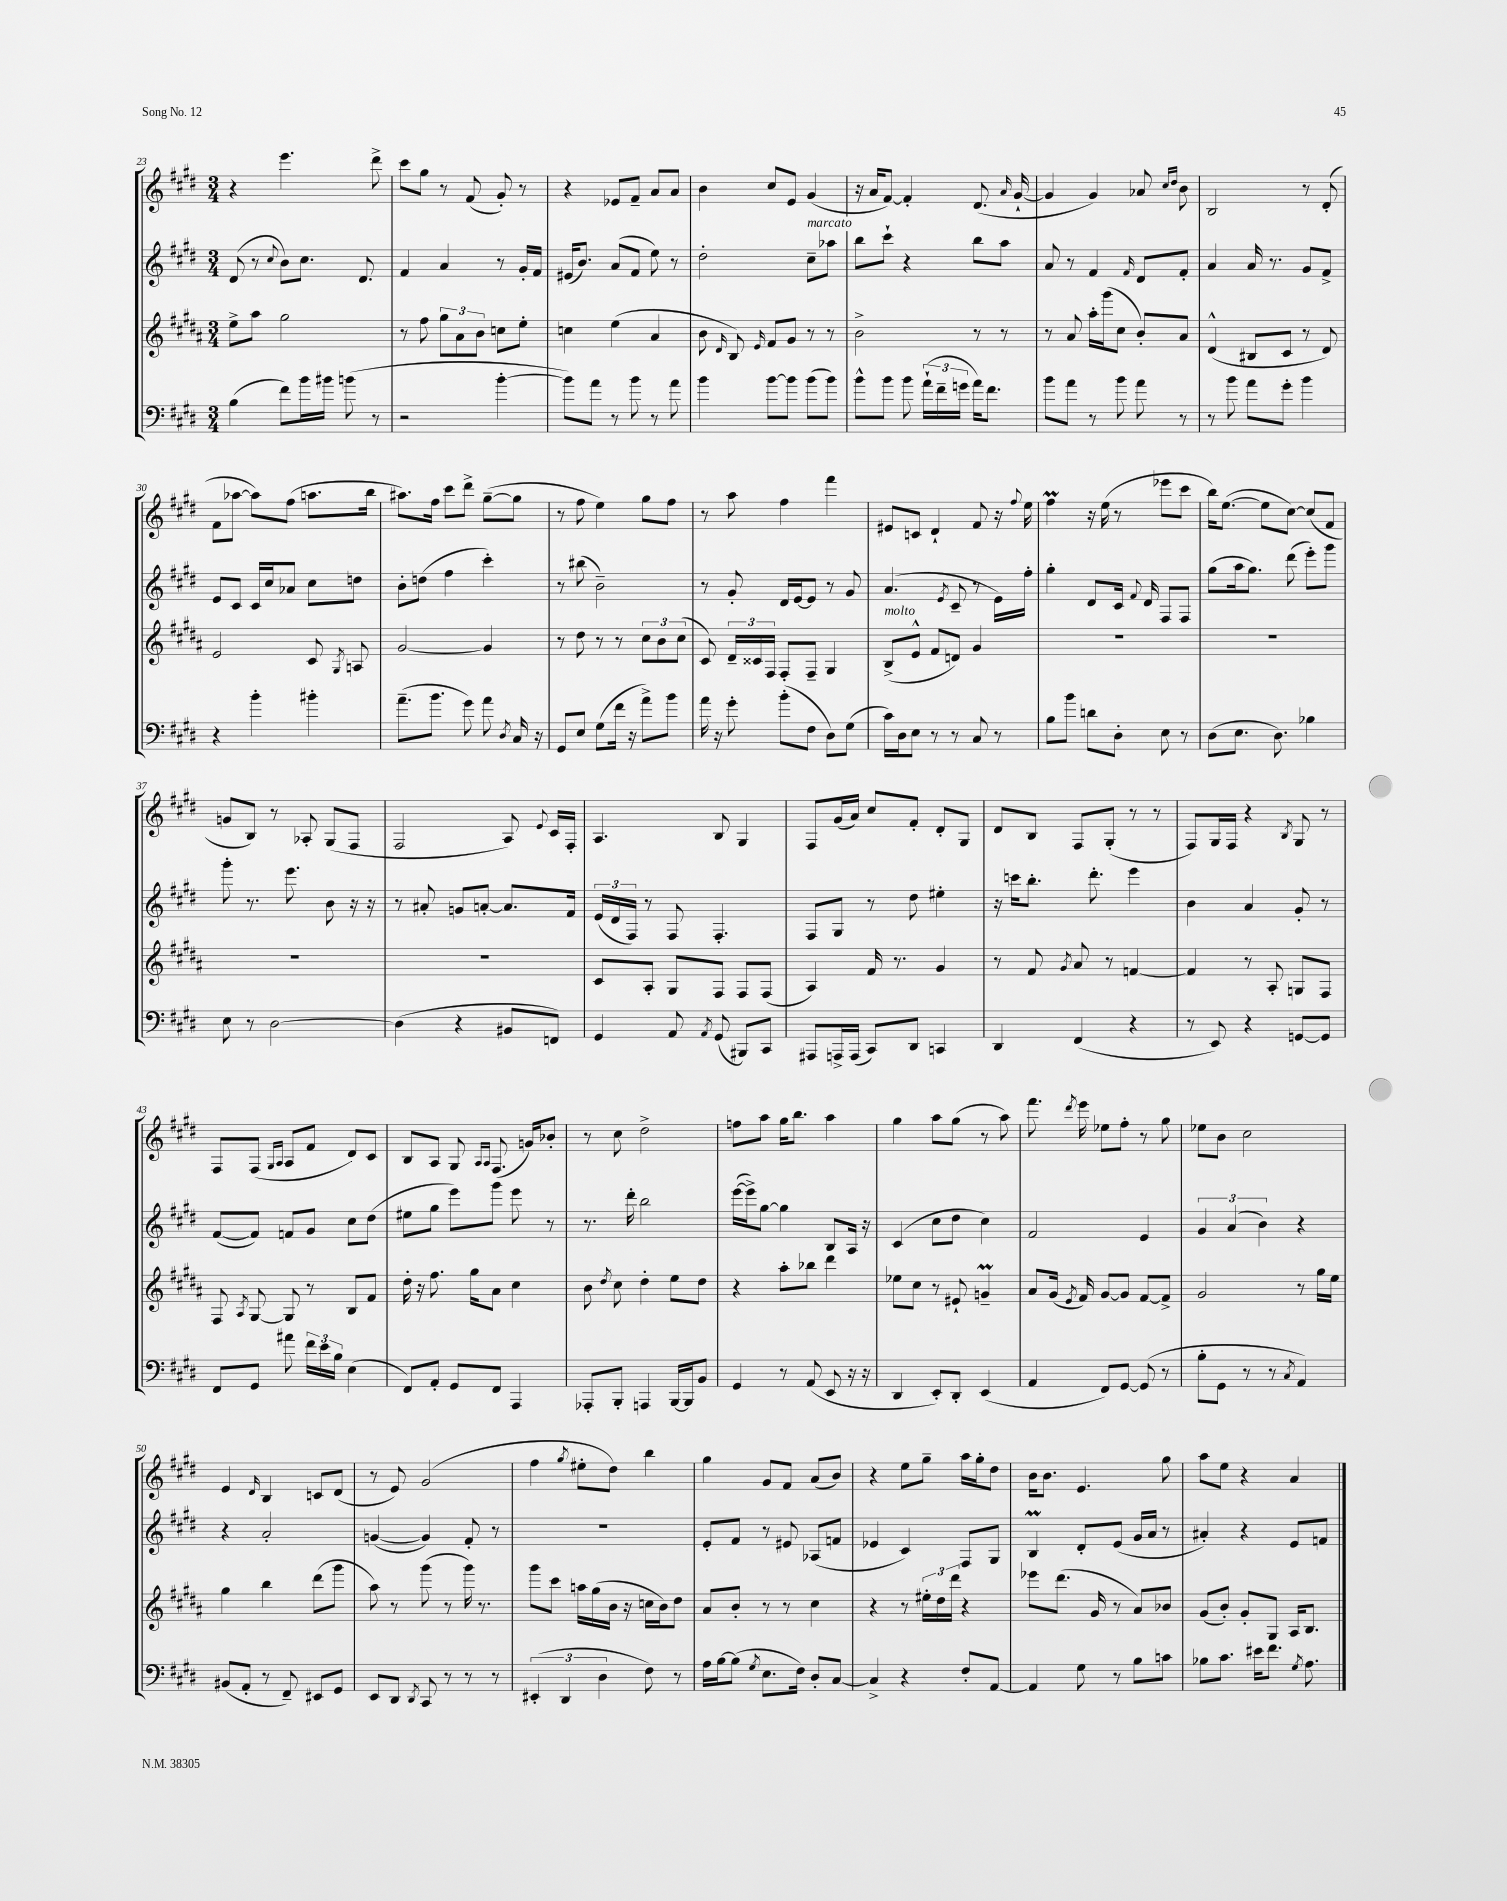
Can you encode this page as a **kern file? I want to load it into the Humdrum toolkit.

**kern	**kern	**kern	**kern
*staff4	*staff3	*staff2	*staff1
*clefF4	*clefG2	*clefG2	*clefG2
*k[f#c#g#d#]	*k[f#c#g#d#a#]	*k[f#c#g#d#]	*k[f#c#g#d#]
*M3/4	*M3/4	*M3/4	*M3/4
(4B	8ee^	(8d#	4r
.	8aa#	8r	.
.	.	8qqcc#	.
8f#)	2gg#	8b)	4.eee
16b	.	8.cc#	.
16b#	.	.	.
(8b	.	.	.
.	.	8.d#	.
8r	.	.	8ddd#^
=	=	=	=
2r	8r	4f#	8ccc#
.	8ff#	.	8gg#
.	12gg#	4a	8r
.	12a#	.	.
.	.	.	(8f#
.	12b	.	.
[4b'	8cc	8r	8g#')
.	8ee'	16g#'	8r
.	.	16f#	.
=	=	=	=
8b])	4cc	(16e#	4r
.	.	8.b)	.
8a	.	.	.
8r	(4ee	(8a	8e-
8b	.	8f#	8f#~
8r	4a#	8ee)	8a
8a	.	8r	8a
=	=	=	=
4b	8b	2dd#'	4b
.	16qqd#	.	.
.	8B)	.	.
.	16qqe	.	.
[8b	8f#	.	8cc#
8b]	8g#	.	8e
(8b	8r	8cc#~	(4g#
8b)	8r	8aa-	.
=	=	=	=
8b^^	2b^	8bb	16r
.	.	.	16a
8b	.	8ccc#`	[8f#)
8b	.	4r	4f#']
(24a`	.	.	.
24f#~	.	.	.
24g	.	.	.
16a)	8r	8bb	(8.d#
8.f#	.	.	.
.	8r	8aa	.
.	.	.	16qqa
.	.	.	[16g#`
=	=	=	=
8b	8r	8a	4g#]
8a	8a#	8r	.
8r	16aa#'	4f#	4g#)
.	(16ggg#	.	.
8b	8cc#	.	.
.	.	16qqf#	.
8a	8b')	8d#	8a-
.	.	.	16qqcc#
.	.	.	16qqdd#
8r	8a#	8f#'	8b
=	=	=	=
8r	(4d#^^	4a	2B
8b	.	.	.
8a	8B#	16a	.
.	.	8.r	.
8g#'	8c#	.	.
4b	8r	8g#	8r
.	8d#)	8f#^	(8d#'
=	=	=	=
4r	2e	8e	8f#
.	.	8c#	[8aa-
4b'	.	16c#	8aa-])
.	.	16cc#	.
.	.	8a-	(8ff#
4b#'	8c#	8cc#	8.aa
.	8qG#	.	.
.	8A	8dd	.
.	.	.	16bb
=	=	=	=
(8.a~	[2g#	8b'	8.aa#)
.	.	(8dd	.
8.b	.	.	16ff#
.	.	4ff#	8ccc#
8g#)	.	.	8ddd#^
8a	4g#]	4ccc#')	([8gg#~
8qD#	.	.	.
16C#	.	.	8gg#]
16r	.	.	.
=	=	=	=
8GG#	8r	8r	8r
8E	8dd#	(8bb#	8ff#
(8G#	8r	2b~)	4ee)
16f#	8r	.	.
16r	.	.	.
8a^)	12cc#	.	8gg#
.	12b	.	.
8b	.	.	8ff#
.	(12cc#	.	.
=	=	=	=
16a	8c#)	8r	8r
16r	.	.	.
8g#'	24d#~	8g#'	8aa
.	24c##	.	.
.	24F#	.	.
(8b'	8F#'	16d#	4ff#
.	.	[16e	.
8F#	8F#~	8e]	.
8D#)	4G#	8r	4fff#
(8G#	.	8g#	.
=	=	=	=
16c#)	(8B^	(4.a	8e#
16D#	.	.	.
8E	8e^^	.	8c
8r	8f#	.	4d#`
.	.	8qe	.
8r	8d)	8c#~	.
8C#	4g#	8r	8f#
8r	.	16e)	16r
.	.	.	8qqff#
.	.	16ff#'	16ee
=	=	=	=
8B	2.r	4gg#'	4ff#
8b	.	.	.
8d	.	8d#	16r
.	.	.	(16ee
8D#'	.	16c#	8r
.	.	8qqf#	.
.	.	16d#	.
8E	.	8F#	8eee-
8r	.	8F#	8ccc#
=	=	=	=
(8D#	2.r	(8gg#	16bb)
.	.	.	([8.ee
8.E	.	16aa	.
.	.	8.gg#)	.
.	.	.	8ee]
8.D#)	.	.	.
.	.	(8ddd#	[8cc#)
4B-	.	8eee')	(8cc#]
.	.	8ggg#	8f#
=	=	=	=
8E	2.r	8ggg#'	8g
8r	.	8.r	8B)
[2D#	.	.	8r
.	.	8.eee	.
.	.	.	8A-'
.	.	8b	(8G#
.	.	16r	8F#
.	.	16r	.
=	=	=	=
(4D#]	2.r	8r	2F#
.	.	8a#'	.
4r	.	8g	.
.	.	[8a'	.
8BB#	.	8.a]	8A)
.	.	.	8qqe
8FF)	.	.	16c#
.	.	16f#	16F#'
=	=	=	=
4GG#	8c#	(24e	4.A
.	.	24d#	.
.	.	24F#)	.
.	8A#'	8r	.
8AA	8G#	8F#	.
8qAA	.	.	.
(8GG#	8F#	4.F#'	8B
8BBB#)	8F#	.	4G#
8CC#	(8F#	.	.
=	=	=	=
8AAA#	4A#)	8F#	8F#
16AAA^	.	8G#	(16g#
(16AAA	.	.	16a)
8CC#)	16f#	8r	8cc#
.	8.r	.	.
8DD#	.	8dd#	8f#'
4CC	4g#	4ee#'	8d#'
.	.	.	8G#
=	=	=	=
4DD#	8r	16r	8d#
.	.	16ccc	.
.	8f#	8.bb'	8B
.	8qg#	.	.
(4FF#	8a#	.	8F#
.	.	8.ddd#'	.
.	8r	.	(8G#'
4r	[4f	4eee	8r
.	.	.	8r
=	=	=	=
8r	4f]	4b	8F#)
8EE)	.	.	16G#
.	.	.	16F#
4r	8r	4a	4r
.	8A#'	.	.
.	.	.	8qB
[8GG	8G	8g#'	8G#
8GG]	8F#	8r	8r
=	=	=	=
8FF#	8F#	([8f#	8F#
.	8qA#	.	.
8GG#	[8G#	8f#])	(8F#
.	.	.	16qqG#
.	.	.	16qqA
8a#	8G#]	8f	8A
24f#	8r	8g#	8f#
24e	.	.	.
24B	.	.	.
(4E	8B	8cc#	8d#)
.	8f#	(8dd#	8c#
=	=	=	=
8FF#)	16dd#'	8ee#	8B
.	16r	.	.
8AA'	8.ff#	8gg#	8A
8GG#	.	8eee)	8G#
.	16gg#	.	.
.	.	.	16qqA
.	.	.	16qqA
8FF#	8a#	8ggg#	(8.F#
4AAA	4cc#	8eee	.
.	.	.	16g)
.	.	8r	8b-'
=	=	=	=
8AAA-'	8b	8.r	8r
.	8qdd#	.	.
8BBB'	8cc#	.	8cc#
.	.	16ddd#'	.
4AAA	4dd#'	2bb	2dd#^
[16BBB	8ee	.	.
16BBB]	.	.	.
8BB	8dd#	.	.
=	=	=	=
4GG#	4r	([16eee	8ff
.	.	16eee^])	.
.	.	[8gg#	8aa
8r	8aa#'	4gg#]	16gg#
.	.	.	8.bb
(8AA	8bb-	.	.
8EE	4ddd#	8B	4aa
16r	.	16A	.
16r	.	16r	.
=	=	=	=
4DD#	8ee-	(4c#	4gg#
.	8cc#	.	.
8EE')	8r	8cc#	8aa
8DD#'	8e#`	8dd#	(8gg#
(4EE	4g~	4cc#)	8r
.	.	.	8aa)
=	=	=	=
4AA	8a#	2f#	8.fff#
.	(16g#	.	.
.	8qe	.	8qddd#
.	16f#)	.	16eee
8FF#)	[8g#	.	8ee-
[8GG#	8g#]	.	8ff#'
(8GG#]	[8f#	4e	8r
8r	8f#^]	.	8gg#
=	=	=	=
8B'	2g#	6g#	8ee-
8GG#	.	.	8b
.	.	(6a	.
8r	.	.	2cc#
.	.	6b)	.
8r	.	.	.
8qC#	.	.	.
4AA)	8r	4r	.
.	16gg#	.	.
.	16ee	.	.
=	=	=	=
(8BB#	4gg#	4r	4e
8AA'	.	.	.
.	.	.	16qqd#
8r	4bb	2a'	4B
8FF#~)	.	.	.
8EE#	(8ddd#	.	8c
8GG#	8ggg#	.	(8d#
=	=	=	=
8EE	8aa#)	([4g	8r
8DD#	8r	.	8e)
8qDD#	.	.	.
8CC#	(8ggg#	4g])	(2g#
8r	8r	.	.
8r	16ggg#)	8f#'	.
.	8.r	.	.
8r	.	8r	.
=	=	=	=
(6EE#'	8ggg#	2.r	4ff#
.	8ccc#	.	.
6DD#	.	.	.
.	.	.	8qgg#
.	16aa	.	8ee#'
.	(16gg#	.	.
6D#	.	.	.
.	16b	.	8dd#)
.	16r	.	.
8F#)	16cc	.	4bb
.	16b)	.	.
8r	8dd#	.	.
=	=	=	=
16A	8a#	8e'	4gg#
[16B	.	.	.
(8B]	8b'	8f#	.
8qG#	.	.	.
8.E	8r	8r	8g#
.	8r	8e#	8f#
16F#)	.	.	.
8D#'	4cc#	(8A-	(8a
[8C#	.	8f	8b)
=	=	=	=
4C#^]	4r	4e-	4r
4r	8r	4c#)	8ee
.	24ee#'	.	8gg#~
.	24dd#	.	.
.	24ddd#	.	.
8F#'	4r	8F#	16aa
.	.	.	16gg#'
[8AA	.	8G#	8dd#
=	=	=	=
4AA]	8eee-	4B	16b
.	.	.	8.b
.	(8.ddd#	.	.
8G#	.	8d#'	4.e
.	16g#	.	.
8r	8r	(8e	.
8B	8a#)	16g#	.
.	.	16a	.
8c	8b-	8r	8gg#
=	=	=	=
8B-	(8g#	4a#')	8aa
8.c#	8b')	.	8ee
.	8g#'	4r	4r
16e#	.	.	.
8.f#	8G#	.	.
.	16A#	8e	4a
8qG#	.	.	.
8.A	8.B	.	.
.	.	8f	.
==	==	==	==
*-	*-	*-	*-
